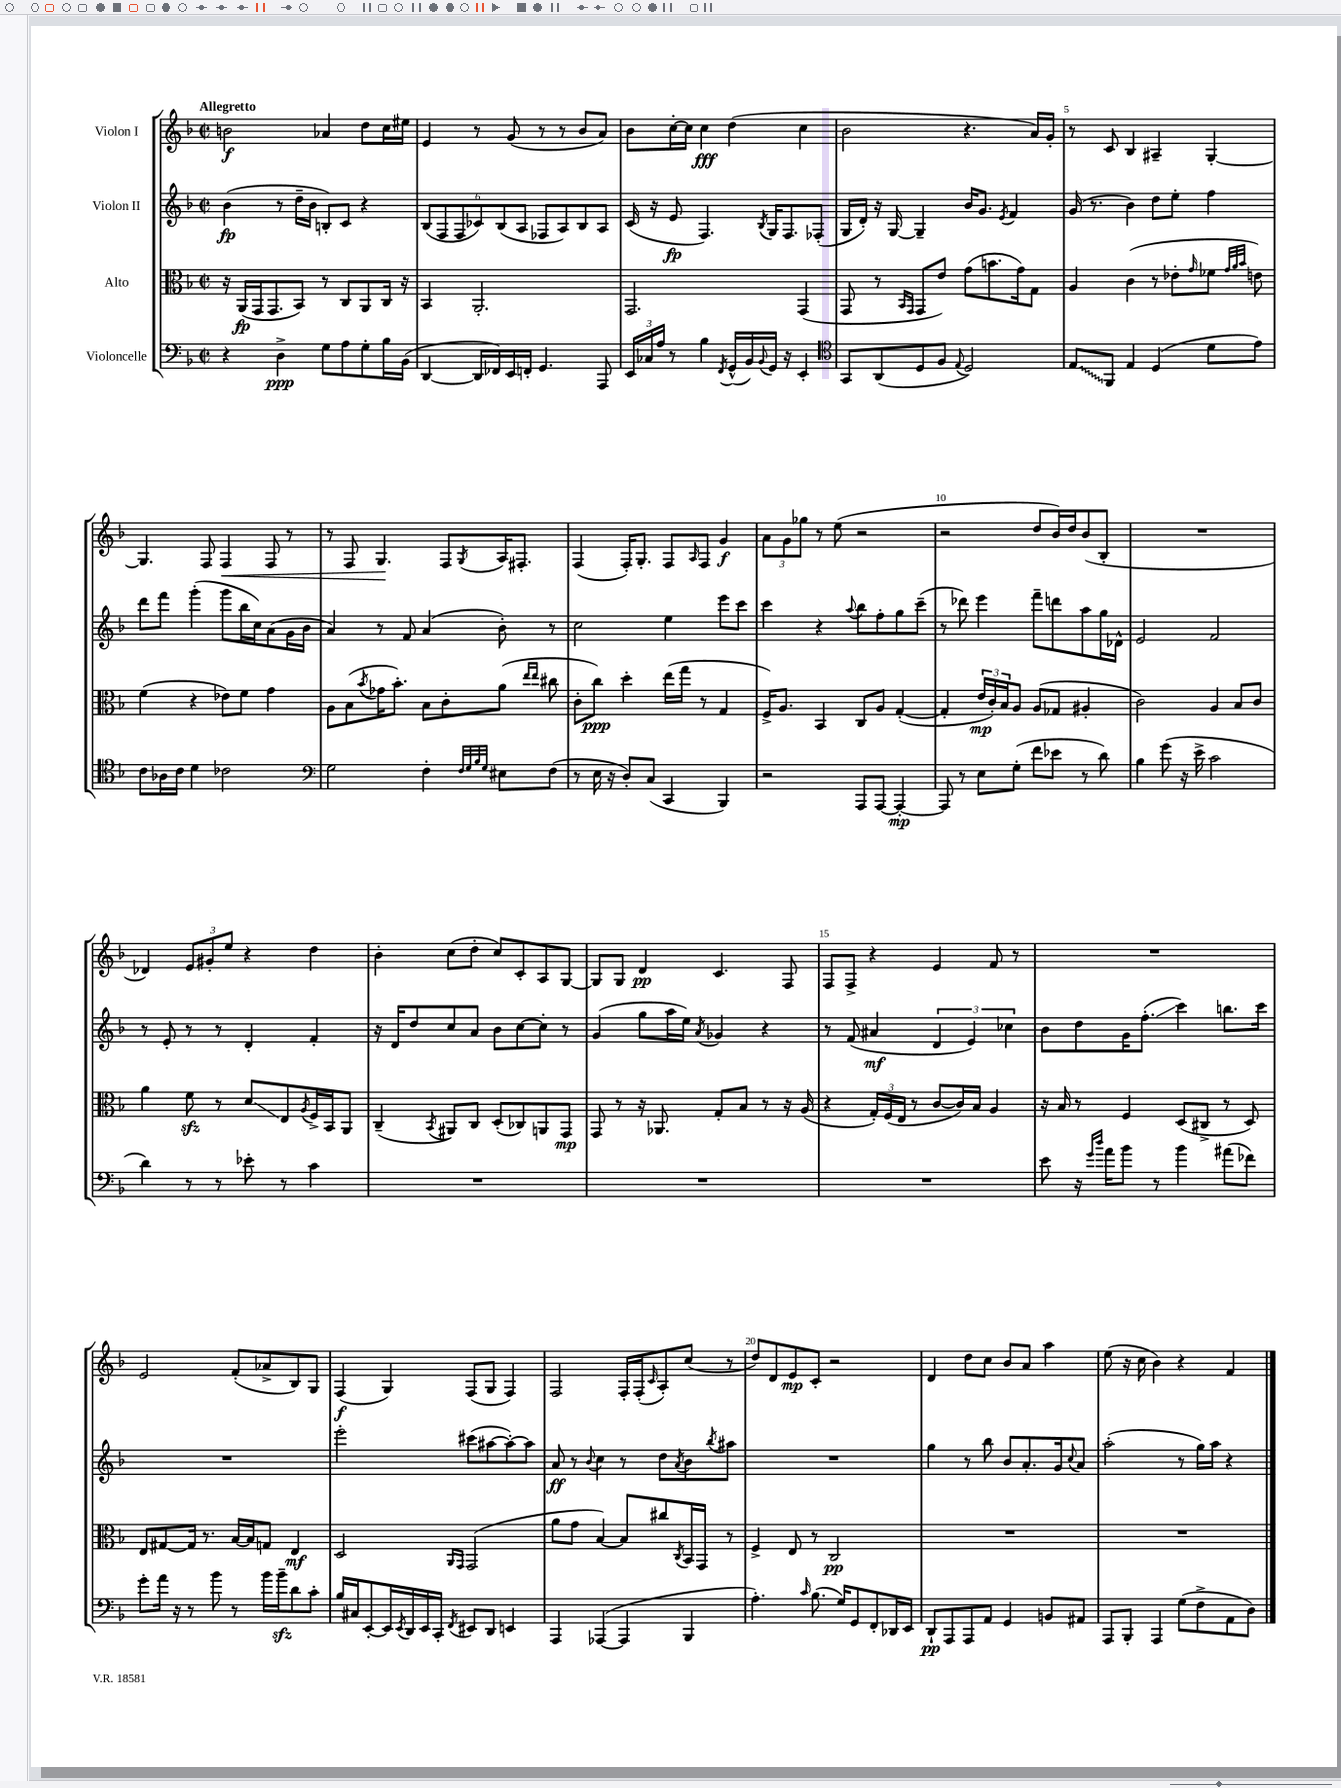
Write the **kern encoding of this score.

**kern	**kern	**kern	**kern
*staff4	*staff3	*staff2	*staff1
*clefF4	*clefC3	*clefG2	*clefG2
*k[b-]	*k[b-]	*k[b-]	*k[b-]
*M2/2	*M2/2	*M2/2	*M2/2
*met(c|)	*met(c|)	*met(c|)	*met(c|)
4r	16r	(4b-	2b
.	(16AA	.	.
.	16GG	.	.
.	8.GG	.	.
4D^	.	8r	.
.	8BB-)	16dd~	.
.	.	16b-	.
8G	8r	8B')	4a-
8A	8C	8c	.
8G'	8AA	4r	8dd
16B-	16C	.	16cc
(16BB-	16r	.	16ee#
=	=	=	=
[4DD	4BB-	(12B-	4e
.	.	12F	.
.	.	12F	.
16DD]	2.AA'	12c-)	8r
16FF-)	.	.	.
.	.	(12B-	.
16EE	.	.	(8g
.	.	12A	.
16FF'	.	.	.
4.GG	.	8F-	8r
.	.	8A)	8r
.	.	8B-	8b-
8AAA	.	8A	8a)
=	=	=	=
24EE	2.GG	(16c	8b-
24C-	.	.	.
.	.	16r	.
24A	.	.	.
8r	.	8e	[16cc'
.	.	.	16cc]
4B-	.	4.F)	4cc
8qFF	.	.	.
(16GG^^	.	.	(4dd
16BB-)	.	.	.
8qqBB-	.	8qB-	.
16GG	.	16G	.
16r	.	8.F	.
4EE'	(4GG	.	4cc
.	.	(8F-'	.
=	=	=	=
*clefC4	*	*	*
8GG	8GG	16G	2b-
.	.	16d')	.
(8AA	8r	16r	.
.	.	[16G	.
.	16qqBB-	.	.
.	16qqGG	.	.
8D	8GG	4G~]	.
8F	8e)	.	.
8qqE	.	.	.
2D)	(8g	16b-	4.r
.	.	8.g	.
.	8.b	.	.
.	.	8qe	.
.	.	4f	.
.	16g)	.	.
.	8G	.	16a)
.	.	.	16g'
=	=	=	=
8E	4A	(16g	8r
.	.	8.r	.
8FF	.	.	8c
4E	(4c	4b-)	4B-
(4D	8r	8dd	4A#~
.	8e-'	8ee'	.
.	16qqg	.	.
8d	8f-	4ff	[4G'
.	32qqg	.	.
.	32qqa	.	.
.	32qqb-	.	.
8e)	8e)	.	.
=	=	=	=
8c	(4f	8ddd	4.G]
16A-	.	8fff	.
16c	.	.	.
4d	4r	(4ggg'	.
.	.	.	8F
2c-	8e-)	8ggg	4F
.	8f	16bb-	.
.	.	16cc)	.
.	4g	(8a	8F
.	.	16g	8r
.	.	16b-	.
=	=	=	=
*clefF4	*	*	*
2G	8A	4a)	8r
.	(8B-	.	8F
.	8qb-	.	.
.	16g-	8r	4.G
.	8.b-')	.	.
.	.	8f	.
4F'	8B-	(4a	.
.	8c'	.	8F
32qqF	.	.	.
32qqG	.	.	.
32qqB-	.	.	.
32qqG	.	.	8qG
8E#	(8a	8b-')	16A
.	.	.	8.F#'
.	16qqee	.	.
.	16qqee	.	.
(8F	8cc#	8r	.
=	=	=	=
8r	8c'	2cc	(4F
16E	8cc)	.	.
16r	.	.	.
8D')	4dd'	.	16F')
.	.	.	8.G'
(8C	.	.	.
4CC	(16ee	4ee	8F
.	16gg	.	.
.	.	.	16qqA
.	8r	.	8F
4BBB-)	4G	8eee	4g
.	.	8ccc	.
=	=	=	=
2r	16F^)	4ccc	12a
.	8.A	.	.
.	.	.	12g
.	.	.	12gg-
.	4BB-	4r	8r
.	.	.	(8ee
.	.	8qqaa	.
8AAA	8C	8bb-	2r
[8AAA	8A	8ff'	.
4AAA'_	([4G'	8gg	.
.	.	(8ccc~	.
=	=	=	=
8AAA]	4G']	8r	2r
8r	.	8ddd-)	.
8E	24e	4eee	.
.	24c')	.	.
.	24B-	.	.
(8G'	8A	.	.
8f	(8A	8fff~	8dd
8e-	8G-	8ddd	16b-)
.	.	.	16dd
8r	4A#'	8aa	(8b-
8d)	.	16gg	8B-'
.	.	16d-^^	.
=	=	=	=
4B-	2c)	2e	1r
(8g	.	.	.
16r	.	.	.
16e^	.	.	.
2c	4A	2f	.
.	8B-	.	.
.	8c	.	.
=	=	=	=
4d)	4a	8r	4d-)
.	.	8e'	.
8r	8f	8r	12e
.	.	.	12g#'
8r	8r	8r	.
.	.	.	12ee
8e-'	8d	4d'	4r
8r	8E	.	.
.	8qA	.	.
4c	16F^	4f'	4dd
.	16BB-	.	.
.	8AA	.	.
=	=	=	=
1r	(4C~	16r	4b-'
.	.	16d	.
.	.	8dd	.
.	8qBB-	.	.
.	8AA#)	8cc	(8cc
.	8C	8a	8dd'
.	(8D'	8b-	8cc)
.	8C-)	[8cc	8c'
.	8AA	8cc']	8A
.	8GG	8r	[8G
=	=	=	=
1r	8GG	(4g	8G]
.	8r	.	8G
.	16r	8gg	4d
.	8.AA-	.	.
.	.	16aa	.
.	.	16ee)	.
.	.	8qa	.
.	8G'	4g-	4.c
.	8B-	.	.
.	8r	4r	.
.	16r	.	8F
.	(16A	.	.
=	=	=	=
1r	4r	8r	8F
.	.	(8f	8F^
.	24G')	4a#	4r
.	(24F	.	.
.	24E	.	.
.	8r	.	.
.	[8c	6d	4e
.	16c])	.	.
.	.	6e)	.
.	16B-	.	.
.	4A	.	8f
.	.	6cc-	.
.	.	.	8r
=	=	=	=
8e	16r	8b-	1r
.	16B-	.	.
16r	8r	8dd	.
16qqg	.	.	.
16qqdd	.	.	.
16a	.	.	.
8b-	4F	16g	.
.	.	(8.ff'	.
8r	.	.	.
4b-	(8D	4ccc)	.
.	8C#^	.	.
(8a#	8r	8.bb	.
8f-)	8D)	.	.
.	.	16ccc	.
=	=	=	=
8g'	8E	1r	2e
16a	[8G#	.	.
16r	.	.	.
8r	16G#]	.	.
.	8.r	.	.
8b-	.	.	.
8r	[16B-	.	(8f'
.	16B-]	.	.
16b-	8G	.	8a-^
16b-~	.	.	.
8d	4E	.	8B-)
8c'	.	.	8G
=	=	=	=
16B-	2D	2eee'	(4F
16C#	.	.	.
[8EE'	.	.	.
16EE]	.	.	4G)
8qEE	.	.	.
16DD	.	.	.
16EE	.	.	.
16CC'	.	.	.
.	16qqAA	.	.
8qFF	16qqGG	.	.
8EE#	(2GG	(8ccc#	(8F
8DD	.	[8aa#	8G
4EE	.	8aa#'_)	4F)
.	.	8aa#]	.
=	=	=	=
4AAA	8a	8a	2F
.	8g	8r	.
.	.	8qqb-	.
([4AAA-	[4B-)	4cc	.
4AAA-]	8B-]	8r	16F'
.	.	.	(16F'
.	.	.	16qqc
.	8cc#	8dd	8A')
.	8qC	8qa	.
4BBB-	16BB-	8b-	(8cc
.	16GG	.	.
.	.	8qbb-	.
.	8r	8aa#	8r
=	=	=	=
4.A')	4F^	1r	8dd)
.	.	.	8d
.	8E	.	8e
16qqc	.	.	.
(8.B-	8r	.	8c'
.	2C	.	2r
16G)	.	.	.
8GG	.	.	.
8FF'	.	.	.
16DD-	.	.	.
16EE	.	.	.
=	=	=	=
8DD`	1r	4gg	4d
8AAA	.	.	.
8AAA	.	8r	8dd
8AA	.	8bb-	8cc
4GG	.	8b-	8b-
.	.	8.a'	8a
8BB	.	.	4aa
.	.	16g	.
.	.	8qqcc	.
8AA#	.	8a	.
=	=	=	=
8AAA	1r	(2aa'	(8ee
8BBB-'	.	.	16r
.	.	.	16cc
4AAA	.	.	4b-)
(8G	.	8r	4r
8F^	.	16gg)	.
.	.	16aa	.
8AA	.	4r	4f
8D)	.	.	.
==	==	==	==
*-	*-	*-	*-
